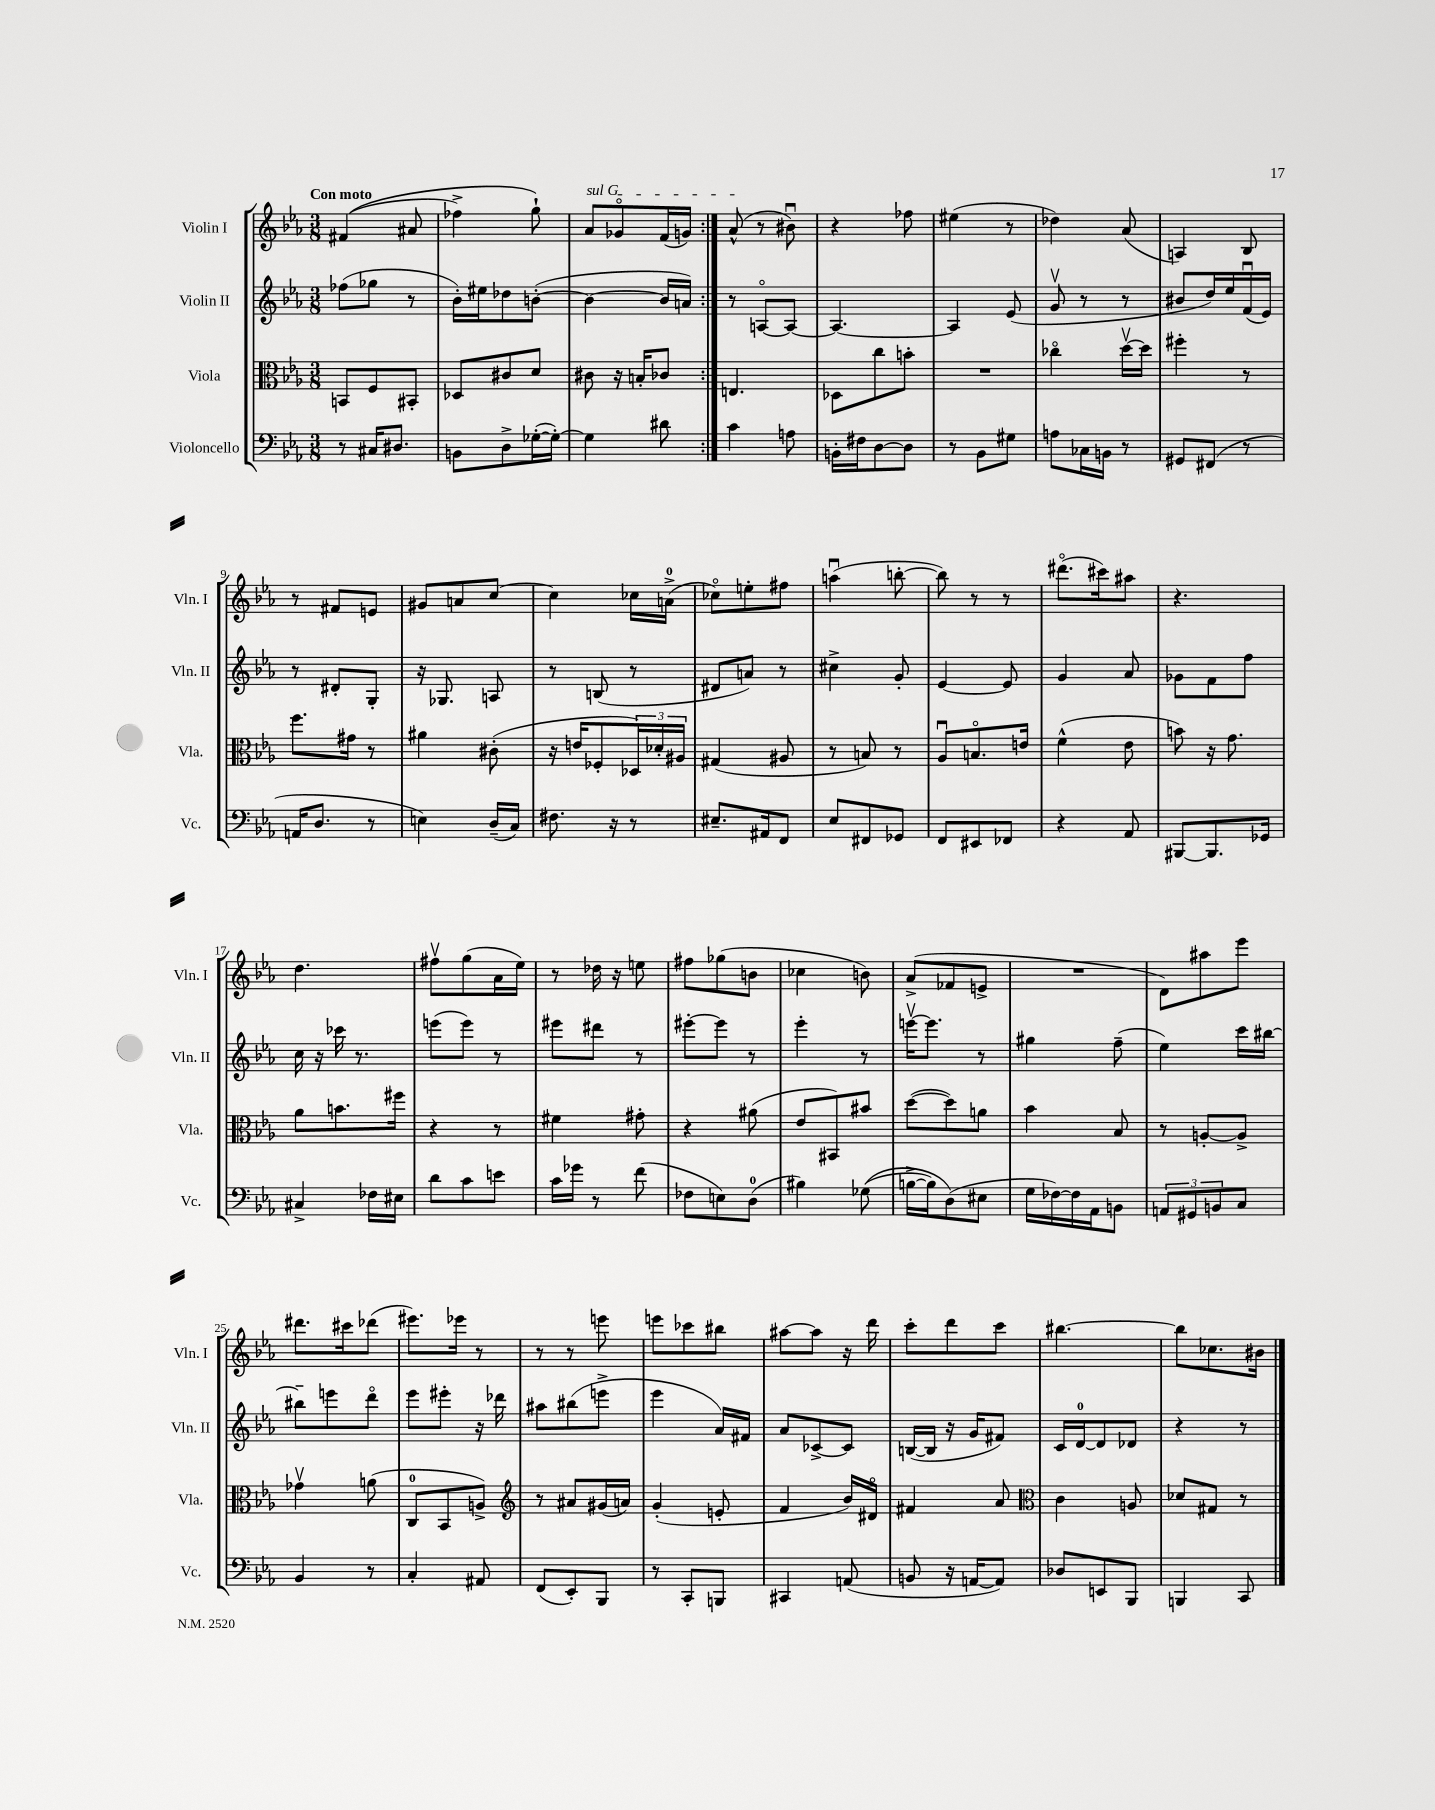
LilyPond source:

<<
\new StaffGroup <<
\new Staff = "s0" \with { instrumentName = "Violin I" shortInstrumentName = "Vln. I" } {
    \clef treble \key ees \major \numericTimeSignature \time 3/8 \tempo "Con moto"
    \repeat volta 2 { fis'4(\( ais'8 |
    fes''4->) g''8-!\) |
    \once \override TextSpanner.bound-details.left.text = \markup { \italic "sul G" } aes'8\startTextSpan ges'8\flageolet f'16( g'16) | }
    aes'8-^\stopTextSpan( r8 bis'8\downbow) |
    r4 fes''8 |
    eis''4( r8 |
    des''4) aes'8( |
    a4) bes8 |
    r8 fis'8 e'8 |
    gis'8 a'8 c''8~ |
    c''4 ces''16 a'16-0->( |
    ces''8\flageolet) e''8-. fis''8 |
    a''4\downbow( b''8~-. |
    b''8) r8 r8 |
    dis'''8.\flageolet( cis'''16) ais''8 |
    r4. |
    d''4. |
    fis''8\upbow g''8( aes'16 ees''16) |
    r8 des''16 r16 e''8 |
    fis''8 ges''8( b'8 |
    ces''4 b'8) |
    aes'8->( fes'8 e'8-> |
    R4. |
    d'8) ais''8 ees'''8 |
    dis'''8. cis'''16 des'''8( |
    eis'''8.) ees'''16 r8 |
    r8 r8 e'''8 |
    e'''8 ces'''8 bis''8 |
    ais''8~ ais''8 r16 d'''16 |
    c'''8-. d'''8 c'''8 |
    bis''4.~ |
    bis''8 ces''8. bis'16 \bar "|." |
}
\new Staff = "s1" \with { instrumentName = "Violin II" shortInstrumentName = "Vln. II" } {
    \clef treble \key ees \major \numericTimeSignature \time 3/8
    \repeat volta 2 { fes''8( ges''8 r8 |
    bes'16-.) eis''16 des''8 b'8~-.( |
    b'4~ b'16 a'16) | }
    r8 a8~\flageolet a8~ |
    a4.~ |
    a4 ees'8( |
    g'8\upbow r8 r8 |
    bis'8 d''16) ees''16 f'16\downbow( ees'16) |
    r8 dis'8-. g8-. |
    r16 ges8. a8 |
    r8 b8( r8 |
    dis'8 a'8) r8 |
    cis''4-> g'8-. |
    ees'4~ ees'8 |
    g'4 aes'8 |
    ges'8 f'8 f''8 |
    c''16 r16 ces'''16 r8. |
    e'''8( e'''8) r8 |
    eis'''8 dis'''8 r8 |
    eis'''8~-. eis'''8 r8 |
    ees'''4-. r8 |
    e'''16~\upbow e'''8. r8 |
    gis''4 f''8--( |
    ees''4) c'''16 bis''16~ |
    bis''8-- e'''8 d'''8\flageolet |
    ees'''8 eis'''8-. r16 des'''16 |
    ais''8 bis''8( e'''8-> |
    ees'''4 aes'16) fis'16 |
    aes'8 ces'8~-> ces'8 |
    b16~( b16 r16 g'16 fis'8) |
    c'16 d'16-0~ d'8 des'8 |
    r4 r8 \bar "|." |
}
\new Staff = "s2" \with { instrumentName = "Viola" shortInstrumentName = "Vla." } {
    \clef alto \key ees \major \numericTimeSignature \time 3/8
    \repeat volta 2 { b,8 f8 bis,8-. |
    des8 cis'8 d'8 |
    cis'8 r16 b16-. ces'8 | }
    e4. |
    des8 c''8 b'8-. |
    R4. |
    ces''4\flageolet d''16~\upbow d''16 |
    fis''4-. r8 |
    f''8. gis'16 r8 |
    ais'4 cis'8-.( |
    r16 e'16 fes8-. \tuplet 3/2 { des16) des'16-. ais16 } |
    gis4( ais8 |
    r8 b8) r8 |
    aes8\downbow b8.\flageolet e'16 |
    f'4-^( ees'8 |
    b'8) r16 g'8. |
    aes'8 b'8. fis''16 |
    r4 r8 |
    fis'4 gis'8-. |
    r4 ais'8( |
    ees'8 bis,8) bis'8 |
    d''8~( d''8) a'8 |
    bes'4 bes8 |
    r8 a8~-. a8-> |
    ges'4\upbow a'8( |
    c8-0 bes,8 a8->) |
    \clef treble r8 ais'8 gis'16( a'16) |
    g'4-.( e'8-. |
    f'4 bes'16) dis'16\flageolet |
    fis'4 aes'8 |
    \clef alto c'4 a8 |
    des'8 gis8 r8 \bar "|." |
}
\new Staff = "s3" \with { instrumentName = "Violoncello" shortInstrumentName = "Vc." } {
    \clef bass \key ees \major \numericTimeSignature \time 3/8
    \repeat volta 2 { r8 cis16 dis8. |
    b,8 d8-> ges16~-.( ges16~-.) |
    ges4 dis'8 | }
    c'4 a8 |
    b,16-. fis16 d8~ d8 |
    r8 bes,8 gis8 |
    a8 ces16 b,16 r8 |
    gis,8 fis,8( r8 |
    a,16 d8. r8 |
    e4) d16--( c16) |
    fis8. r16 r8 |
    eis8.-- ais,16 f,8 |
    ees8 fis,8 ges,8 |
    f,8 eis,8 fes,8 |
    r4 aes,8 |
    bis,,8~ bis,,8. ges,16 |
    cis4-> fes16 eis16 |
    d'8 c'8 e'8 |
    c'16 ges'16 r8 f'8( |
    fes8 e8) d8-0( |
    bis4) ges8(\( |
    b16~-> b16) d8(\) eis8 |
    g16 fes16~) fes16 aes,16 b,8 |
    \tuplet 3/2 { a,8 gis,8 b,8 } c8 |
    bes,4 r8 |
    c4-. ais,8 |
    f,8( ees,8-.) bes,,8 |
    r8 c,8-. b,,8 |
    cis,4 a,8( |
    b,8 r16 a,16~ a,8) |
    des8 e,8 bes,,8 |
    b,,4 c,8 \bar "|." |
}
>>
>>
